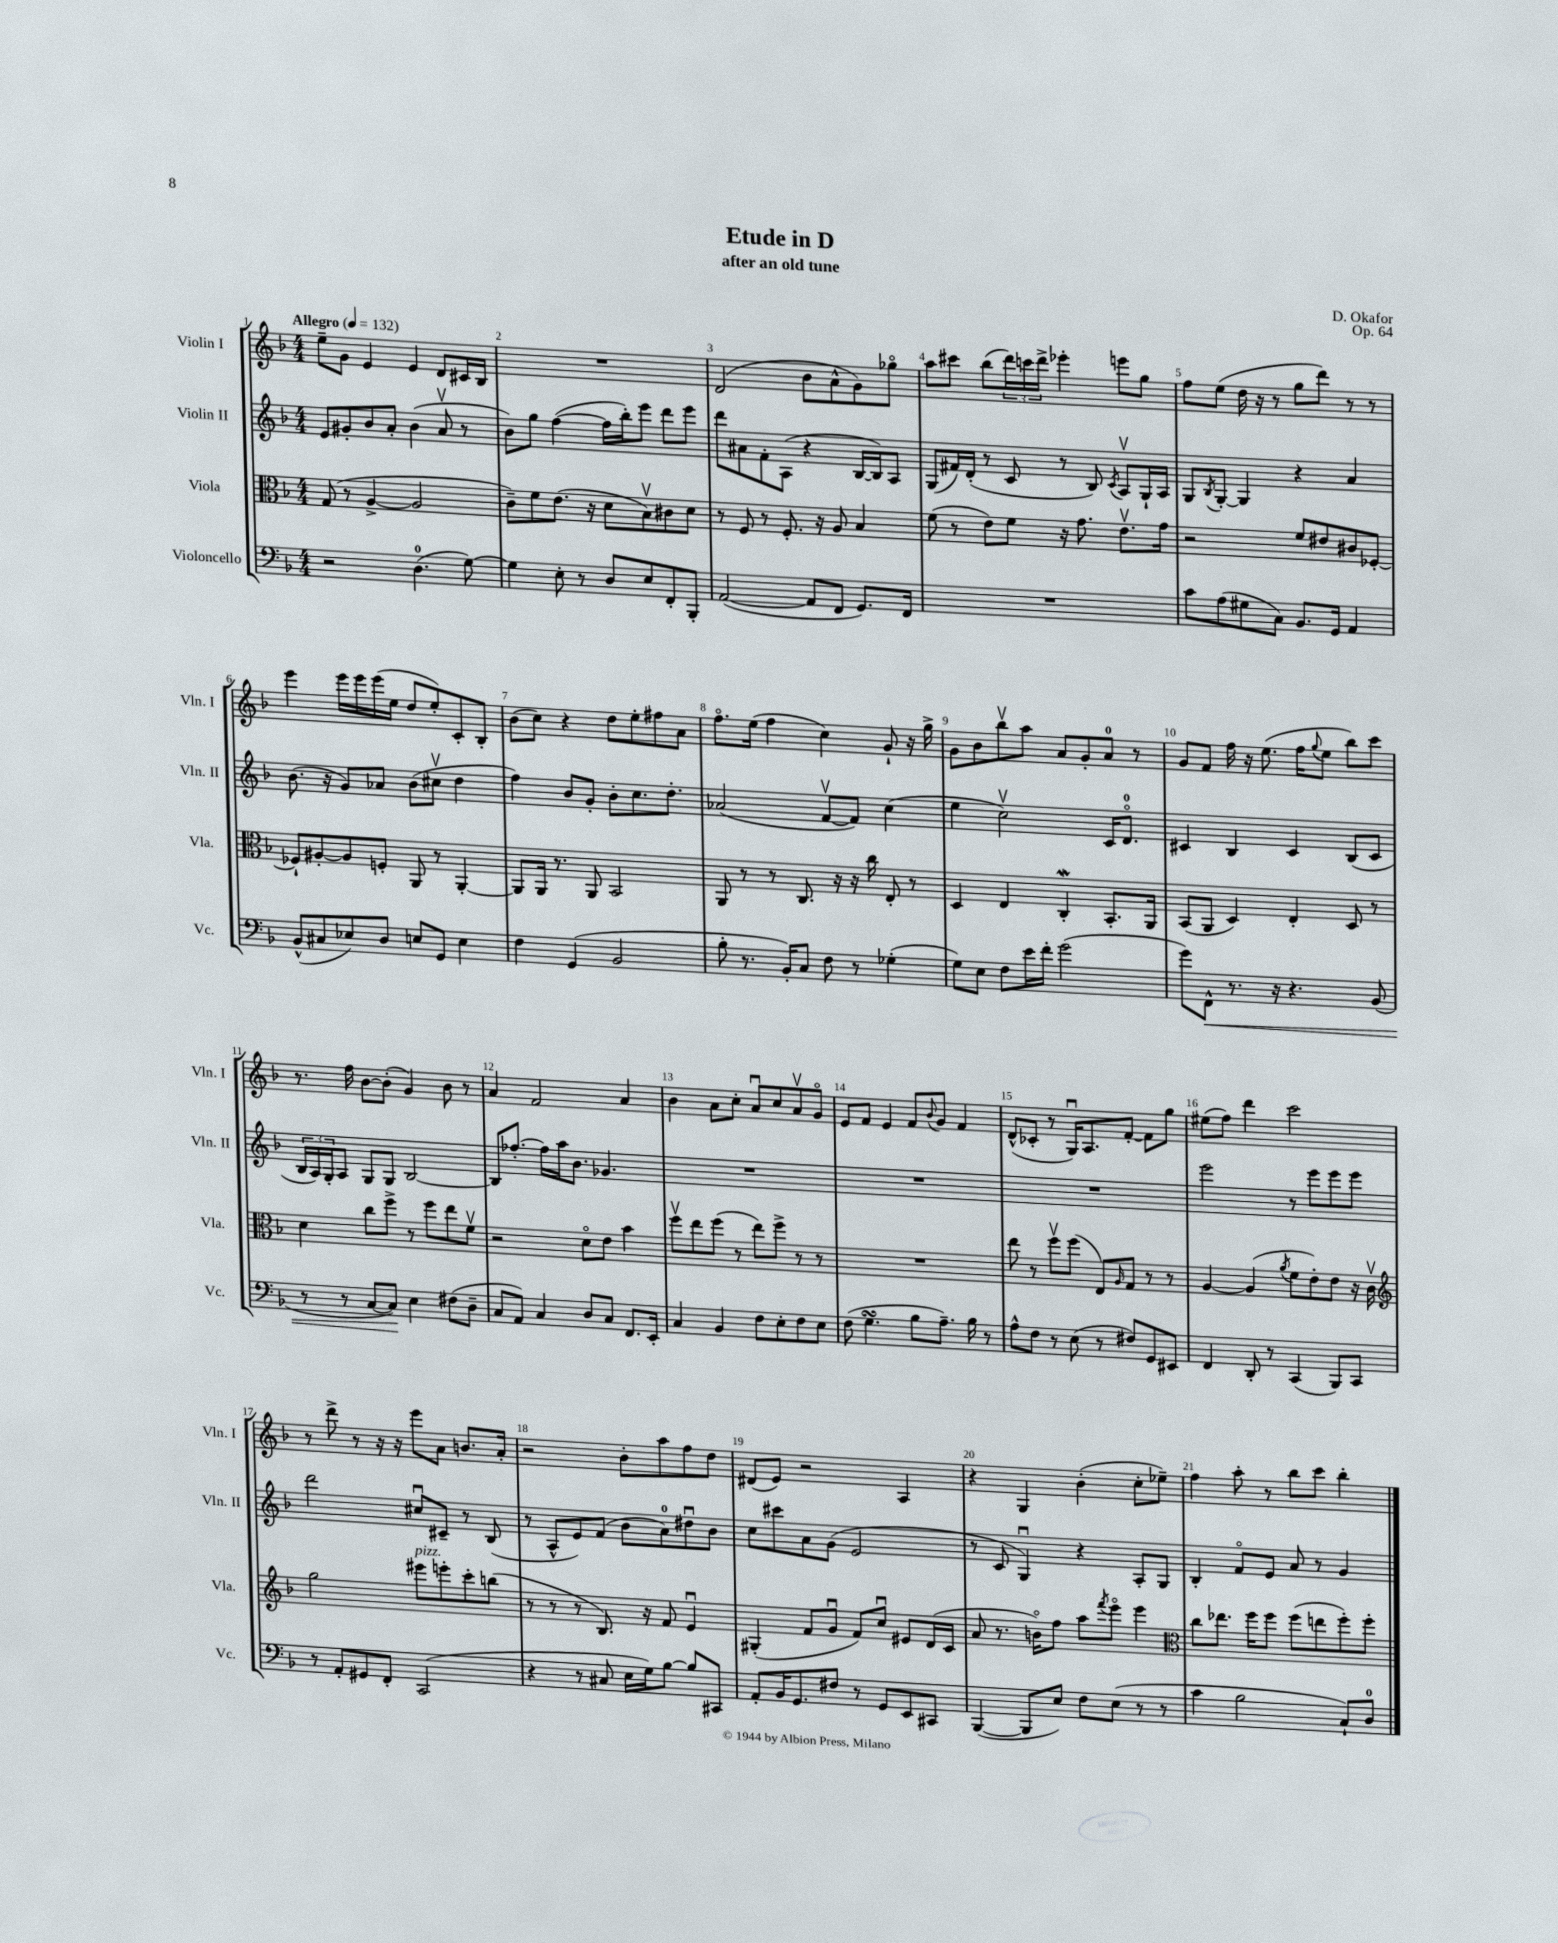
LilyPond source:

\header { title = "Etude in D" composer = "D. Okafor" subtitle = "after an old tune" opus = "Op. 64" }
<<
\new StaffGroup <<
\new Staff = "s0" \with { instrumentName = "Violin I" shortInstrumentName = "Vln. I" } {
    \clef treble \key f \major \numericTimeSignature \time 4/4 \tempo "Allegro" 4 = 132
    e''8-- g'8 e'4 e'4 d'8 cis'16 bes16 |
    R1 |
    d'2( bes'8 a'8-^ g'8) ges''8\flageolet |
    a''8 cis'''8 bes''8( \tuplet 3/2 { d'''16) c'''16 d'''16-> } ees'''4-. e'''8 g''8 |
    f''8 e''8( d''16 r16 r8 g''8 d'''8) r8 r8 |
    e'''4 e'''16 e'''16 e'''16( e''16 d''8 e''8-.) c'8-. bes8-. |
    bes'8( c''8) r4 d''8 e''8-. fis''8 a'8 |
    f''8.\flageolet e''16( f''4 c''4) g'8-! r16 g''16-> |
    g'8 bes'8 bes''8\upbow a''8 a'8 g'8-. a'8-0 r8 |
    g'8 f'8 f''16 r16 e''8.( f''16 \appoggiatura { g''8 } e''8 bes''8) c'''8 |
    r8. f''16 bes'8~ bes'8-.( g'4) bes'8 r8 |
    a'4 f'2 a'4 |
    bes'4 a'8 c''8-. a'8\downbow c''8 a'8\upbow g'8\flageolet |
    e'8 f'8 e'4 f'8 \appoggiatura { bes'8 } g'8 f'4 |
    d'8-^( ces'8-. r8 g16\downbow) a8. f'8~-. f'8 g''8 |
    eis''8( f''8) d'''4 c'''2 |
    r8 d'''8-> r8 r16 r16 e'''8 a'8 b'8. a'16-. |
    r2 bes'8-. a''8 f''8 d''8 |
    dis'8( e'8) r2 a4 |
    r4 g4 bes'4-.( c''8-. ees''8--) |
    f''4 a''8-. r8 bes''8 c'''8 bes''4-. \bar "|." |
}
\new Staff = "s1" \with { instrumentName = "Violin II" shortInstrumentName = "Vln. II" } {
    \clef treble \key f \major \numericTimeSignature \time 4/4
    e'8 gis'8-. bes'8 a'8-. bes'4( a'8\upbow r8 |
    bes'8) g''8 f''4~( f''16 bes''16-.) e'''8 d'''8 e'''8 |
    d'''8 ais'8 f'8-. a8( r4 bes16~ bes16) a8 |
    g8( fis'16) d'16-.( r8 c'8 r8 bes8) \acciaccatura { c'8 } a8\upbow g16-! a16 |
    g8 \acciaccatura { bes8 } g8~-. g4 r4 a'4 |
    bes'8.( r16 g'8) aes'8 bes'8( cis''8\upbow d''4 |
    f''4) bes'8 g'8-. bes'8-. c''8. d''8.-. |
    aes'2( f'8~\upbow f'8) c''4( |
    e''4 c''2\upbow) c'16 d'8.-0\flageolet |
    cis'4 bes4 cis'4 bes8( cis'8 |
    \tuplet 3/2 { bes16 a16) g16-. } a8 g8 g8 bes2~ |
    bes8 fes''8.~-. fes''16 a''16 bes'8. ges'4. |
    R1 |
    R1 |
    R1 |
    e'''2 r8 e'''8 e'''8 e'''8 |
    d'''2 cis''8\downbow cis'8-- r8 bes8( |
    r8 a8-^ e'8) f'8( bes'8 a'8-0) dis''8\downbow bes'8 |
    c''8 cis'''8 a'8 g'8( e'2 |
    r8 c'8 g4\downbow) r4 a8-. g8 |
    bes4-. f'8\flageolet e'8 a'8 r8 g'4 \bar "|." |
}
\new Staff = "s2" \with { instrumentName = "Viola" shortInstrumentName = "Vla." } {
    \clef alto \key f \major \numericTimeSignature \time 4/4
    g8( r8 a4~-> a2 |
    c'8--) f'8 e'8.( r16 d'8 bes8\upbow) cis'8 d'8 |
    r8 f8 r8 f8.-. r16 a8 bes4 |
    f'8( r8 e'8) f'8 r16 g'8. e'8.\upbow g'16 |
    r2 f'8 eis'8 cis'8 fes8~-. |
    fes8-! ais8~-. ais8 f8-. a,8 r8 a,4~-. |
    a,8 a,16 r8. a,8 bes,2 |
    a,8 r8 r8 c8. r16 r16 c''16 e8-. r8 |
    d4 e4 c4-.\mordent bes,8.-. a,16 |
    bes,8( a,8 d4) e4-. d8 r8 |
    d'4 c''8 f''8-> r8 f''8 e''8 f'8\upbow |
    r2 d'8\flageolet e'8 bes'4 |
    f''8\upbow e''8 f''8( r8 e''8) f''8-> r8 r8 |
    R1 |
    e''8 r8 f''8\upbow f''8( e8) \grace { a16 } g8 r8 r8 |
    a4~ a4( \acciaccatura { a'8 } f'8 e'8-.) e'8 r16 c'16\upbow |
    \clef treble g''2 eis'''8^\markup { \italic "pizz." } e'''8-. c'''8-. b''8( |
    r8 r8 r8 bes8.) r16 f'8 e'4\downbow |
    gis4-.( f'8 g'8\downbow f'8) c''8\downbow eis'8 d'16( c'16 |
    a'8 r8. b'16\flageolet) f''8 a''8 \acciaccatura { f'''8 } e'''8\flageolet e'''4 |
    \clef alto c''8 ees''8. f''16 f''8 f''8( e''8 f''8-.) f''8-. \bar "|." |
}
\new Staff = "s3" \with { instrumentName = "Violoncello" shortInstrumentName = "Vc." } {
    \clef bass \key f \major \numericTimeSignature \time 4/4
    r2 d4.-0( g8~) |
    g4 e8-. r8 d8 e8 f,8-. bes,,8-. |
    a,2~( a,8 f,8 g,8.) f,16 |
    R1 |
    c'8 a8( gis8 c8) bes,8. g,16 a,4 |
    bes,8-^( cis8 ees8) d8 e8 g,8 e4 |
    f4 g,4( bes,2 |
    bes8-. r8. bes,16-.) c8 f8 r8 ges4-.( |
    g8) e8 f8 e'16 f'16-. g'2( |
    g'8) f,8-^\< r8. r16 r4. bes,8( |
    r8 r8 c8~ c8\!) e4 fis8( d8-- |
    c8 a,8) c4 d8 c8 f,8. e,16-. |
    c4 bes,4 f8 e8-. f8 e8 |
    f8( g4.\turn bes8 a8.--) bes16 r8 |
    a8-^ f8 r8 e8( r8 fis8) g,8 eis,8 |
    f,4 d,8-. r8 c,4( bes,,8) c,8 |
    r8 a,8-. gis,8 f,8-. c,2( |
    r4 r8 cis8 e16 g16) bes8~ bes8 cis,8 |
    a,8-. bes,16 g,8. fis8 r8 g,8 e,8 cis,8 |
    bes,,4~( bes,,8 e8) f8 e8( r8 r8 |
    c'4 bes2 c8-!) d8-0 \bar "|." |
}
>>
>>
\layout { \context { \Score \override BarNumber.break-visibility = ##(#f #t #t) barNumberVisibility = #all-bar-numbers-visible } }
